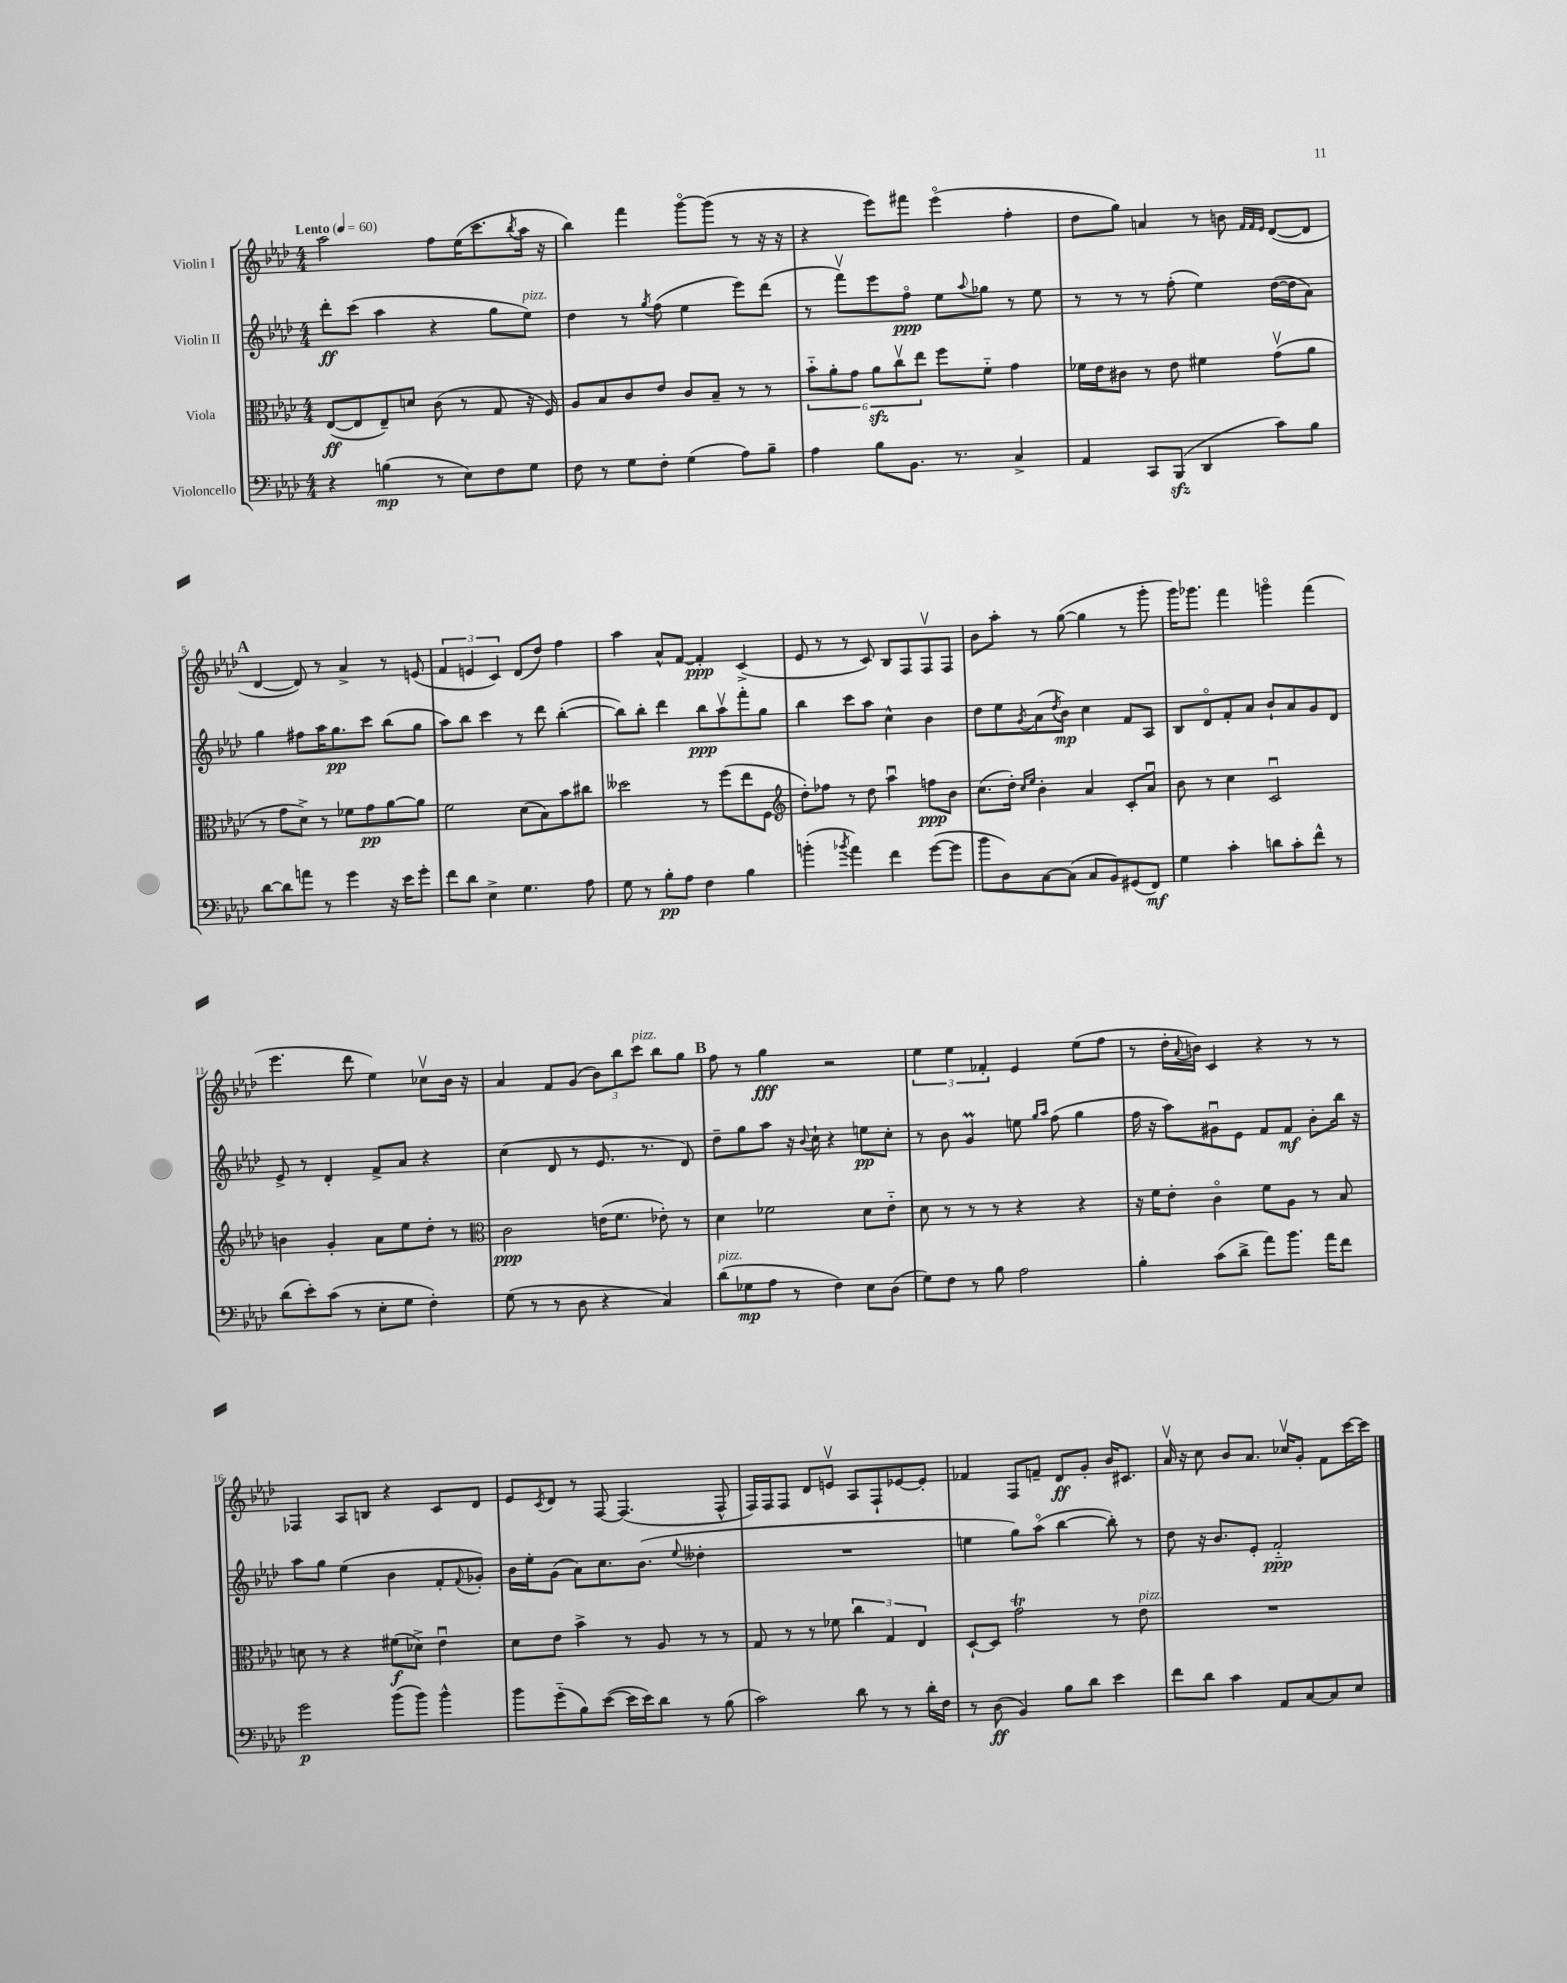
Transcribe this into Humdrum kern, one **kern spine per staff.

**kern	**dynam	**kern	**dynam	**kern	**dynam	**kern	**dynam
*part4	*part4	*part3	*part3	*part2	*part2	*part1	*part1
*staff4	*staff4	*staff3	*staff3	*staff2	*staff2	*staff1	*staff1
*I"Violoncello	*	*I"Viola	*	*I"Violin II	*	*I"Violin I	*
*clefF4	*	*clefC3	*	*clefG2	*	*clefG2	*
*k[b-e-a-d-]	*	*k[b-e-a-d-]	*	*k[b-e-a-d-]	*	*k[b-e-a-d-]	*
*M4/4	*	*M4/4	*	*M4/4	*	*M4/4	*
*MM60	*	*MM60	*	*MM60	*	*MM60	*
=1	=1	=1	=1	=1	=1	=1	=1
!	!	!	!	!	!	!LO:TX:a:B:t=Lento	!
4r	.	([8E-/L	ff	8ddd-'\L	ff	2aa-\	.
.	.	8E-/]	.	(8ccc\J	.	.	.
(4Bn\	mp	8E-~/)	.	4aa-\	.	.	.
.	.	8dn/J	.	.	.	.	.
8r	.	(8c\	.	4r	.	8ff\L	.
8E-\L)	.	8r	.	.	.	(16ee-\K	.
.	.	.	.	.	.	8.ccc\	.
8F\	.	8G/	.	8gg\L	.	.	.
.	.	.	.	.	.	8qbb-/	.
!	!	!	!	!LO:TX:a:i:t=pizz.	!	!	!
8G\J	.	16r	.	8ee-\J)	.	16aa-\Jk	.
.	.	16F/)	.	.	.	16r	.
=2	=2	=2	=2	=2	=2	=2	=2
8F\	.	8A-/L	.	4dd-\	.	4bb-\)	.
8r	.	8B-/	.	.	.	.	.
8G\L	.	8c/	.	8r	.	4fff\	.
.	.	.	.	8qgg/	.	.	.
8F'\J	.	8e-/J	.	(8ff\	.	.	.
(4G\	.	8c/L	.	4ee-\	.	[8ggg\L	.
.	.	8B-~/J	.	.	.	(8ggg\J]	.
8A-\L)	.	8r	.	8eee-\L)	.	8r	.
8B-~\J	.	8r	.	(8ddd-\J	.	16r	.
.	.	.	.	.	.	16r	.
=3	=3	=3	=3	=3	=3	=3	=3
4A-\	.	12b-\L	.	8r	.	4r	.
.	.	12a-'\	.	.	.	.	.
.	.	.	.	8fffv\L)	.	.	.
.	.	12g\J	.	.	.	.	.
8B-\L	.	12a-zz\L	.	8eee-\	.	8eee-\L)	.
.	.	12ccv\	.	.	.	.	.
8.BB-\J	.	.	.	8ff\J	ppp	8fff#X\J	.
.	.	12ee-\J	.	.	.	.	.
.	.	8ff\L	.	8ee-\L	.	(4eee-\	.
8.r	.	.	.	.	.	.	.
.	.	.	.	8qqaa-/	.	.	.
.	.	8f\J	.	8gg-X\J	.	.	.
4C^/	.	4g\	.	8r	.	4ff'\	.
.	.	.	.	8ee-\	.	.	.
=4	=4	=4	=4	=4	=4	=4	=4
4AA-/	.	16f-X\LL	.	8r	.	8dd-\L	.
.	.	16e-\J	.	.	.	.	.
.	.	8c#X\J	.	8r	.	8gg\J)	.
8CC/L	.	8r	.	8r	.	4an/	.
(8BBB-zz/J	.	8e-\	.	(8ff'\	.	.	.
4DD-/	.	4f#X\	.	4ee-\)	.	8r	.
.	.	.	.	.	.	8bn\	.
.	.	.	.	.	.	32qqf/LLL	.
.	.	.	.	.	.	32qqf/	.
.	.	.	.	.	.	32qqe-/JJJ	.
8c\L)	.	(8gv\L	.	([16dd-\LL	.	([8d-/L	.
.	.	.	.	16dd-\J]	.	.	.
8B-\J	.	8a-\J	.	8a-\J)	.	8d-/J]	.
!!LO:LB:g=z
!!LO:REH:place=s1:t=A
=5	=5	=5	=5	=5	=5	=5	=5
[8d-\L	.	8r	.	4gg\	.	[4d-/	.
8d-\]	.	8g\L	.	.	.	.	.
8an\J	.	8d-^\J)	.	8ff#X\L	.	8d-/])	.
8r	.	8r	.	16aa-\K	.	8r	.
.	.	.	.	8.gg\	pp	.	.
4g\	.	8f-X\L	.	.	.	4a-^/	.
.	.	8g\	pp	8ccc\J	.	.	.
16r	.	[8a-\	.	(8bb-\L	.	8r	.
16e-\KL	.	.	.	.	.	.	.
8g'\J	.	8a-\J]	.	8gg\J	.	(8en/	.
=6	=6	=6	=6	=6	=6	=6	=6
8f\L	.	2f\	.	8aa-\L)	.	6f/	.
8d-\J	.	.	.	8bb-\J	.	.	.
.	.	.	.	.	.	6en/	.
4E-^\	.	.	.	4ccc\	.	.	.
.	.	.	.	.	.	6c/)	.
4.G\	.	(8d-\L	.	8r	.	(8d-/L	.
.	.	8B-\)	.	8ddd-\	.	8dd-/J)	.
.	.	8b-\	.	([4bb-'\	.	4ff\	.
8A-\	.	8cc#X\J	.	.	.	.	.
=7	=7	=7	=7	=7	=7	=7	=7
8G\	.	2dd--X\	.	8bb-\L])	.	4aa-\	.
8r	.	.	.	8bb-'\J	.	.	.
8B-'\L	pp	.	.	4ddd-\	.	8a-^^/L	.
8A-\J	.	.	.	.	.	[8f/J	.
4F\	.	8r	.	8bb-\L	ppp	4f'/]	ppp
.	.	(8ff\L	.	8aa-v\	.	.	.
4B-\	.	8ee-\	.	8fff'\	.	(4c^/	.
.	.	8F\J	.	8gg\J	.	.	.
=8	=8	=8	=8	=8	=8	=8	=8
*	*	*clefG2	*	*	*	*	*
(4bn'\	.	8dd-'\L)	.	4bb-\	.	8e-/	.
.	.	8ff-X\J	.	.	.	8r	.
8qb-X/	.	.	.	.	.	.	.
4a-\)	.	8r	.	8ccc\L	.	8r	.
.	.	8dd-\	.	8aa-\J	.	8c/)	.
4f\	.	4aa-u\	.	4cc^^\	.	8B-/L	.
.	.	.	.	.	.	8F/	.
([8g\L	.	8ffn\L	ppp	4b-\	.	8Fv/	.
8g\J]	.	8b-\J	.	.	.	8F/J	.
=9	=9	=9	=9	=9	=9	=9	=9
8b-\L	.	(8.cc\L	.	8dd-\L	.	8b-\L	.
8D-\)	.	.	.	8ee-\	.	8aa-'\J	.
.	.	16dd-'\Jk)	.	.	.	.	.
.	.	16qqcc/LL	.	.	.	.	.
.	.	16qqee-/JJ	.	8qg/	.	.	.
[8C\	.	4b-'\	.	(8a-\	.	8r	.
.	.	.	.	8qdd-/	.	.	.
(8C\J]	.	.	.	8b-\J)	mp	([8gg\	.
8C/L	.	4a-/	.	4cc\	.	4gg\]	.
8BB-/)	.	.	.	.	.	.	.
(8GG#X/	.	8c'/L	.	8f/L	.	8r	.
8FF/J)	mf	8a-u/J	.	8A-/J	.	8ggg'\	.
=10	=10	=10	=10	=10	=10	=10	=10
4G\	.	8b-\	.	8B-/L	.	16ggg\KL)	.
.	.	.	.	.	.	8.ggg-X\J	.
.	.	8r	.	8d-/	.	.	.
4c'\	.	4cc\	.	8f'/	.	4fff\	.
.	.	.	.	8a-/J	.	.	.
8dn\L	.	2cu/	.	8b-`/L	.	4gggn\	.
8c'\	.	.	.	8a-/	.	.	.
8f^^\J	.	.	.	8g/	.	(4fff\	.
8r	.	.	.	8d-/J	.	.	.
!!LO:LB:g=z
=11	=11	=11	=11	=11	=11	=11	=11
(8d-\L	.	4bn\	.	8e-^/	.	4.eee-\	.
8e-'\)	.	.	.	8r	.	.	.
(8c\J	.	4g'/	.	4d-'/	.	.	.
8r	.	.	.	.	.	8ddd-\	.
8E-'\L	.	8a-\L	.	8f^/L	.	4ee-\)	.
8G\J	.	8ee-\	.	8a-/J	.	.	.
4F'\)	.	8dd-'\J	.	4r	.	8cc-Xv\L	.
.	.	8r	.	.	.	16b-\Jk	.
.	.	.	.	.	.	16r	.
=12	=12	=12	=12	=12	=12	=12	=12
*	*	*clefC3	*	*	*	*	*
(8G\	.	2c\	ppp	(4cc\	.	4a-/	.
8r	.	.	.	.	.	.	.
8r	.	.	.	8d-/	.	8f/L	.
8D-\	.	.	.	8r	.	(8g/J	.
4r	.	(16en\KL	.	8.e-/	.	12b-\L)	.
.	.	8.f\J	.	.	.	.	.
.	.	.	.	.	.	12bb-\	.
!	!	!	!	!	!	!LO:TX:a:i:t=pizz.	!
.	.	.	.	.	.	12ccc\J	.
.	.	.	.	8.r	.	.	.
4C/)	.	8e-X'\)	.	.	.	8bb-\L	.
.	.	8r	.	8d-/)	.	8gg\J	.
!!LO:REH:place=s1:t=B
=13	=13	=13	=13	=13	=13	=13	=13
!LO:TX:a:i:t=pizz.	!	!	!	!	!	!	!
(8d-\L	.	4d-\	.	8dd-~\L	.	8ff\	.
8G-X\	mp	.	.	8gg\	.	8r	.
8A-\J	.	2f-X\	.	8aa-\J	.	4gg\	fff
8r	.	.	.	16r	.	.	.
.	.	.	.	8qqb-/	.	.	.
.	.	.	.	16cc`\	.	.	.
4F\)	.	.	.	4r	.	2r	.
8E-\L	.	8d-\L	.	8een\L	pp	.	.
(8D-\J	.	8e-\J	.	8cc'\J	.	.	.
=14	=14	=14	=14	=14	=14	=14	=14
8G\L)	.	8d-\	.	8r	.	6ee-\	.
8F\J	.	8r	.	8b-\	.	.	.
.	.	.	.	.	.	6ee-\	.
8r	.	8r	.	4gm/	.	.	.
.	.	.	.	.	.	6f-X'/	.
8B-\	.	8r	.	.	.	.	.
2A-\	.	4r	.	8een\	.	4e-/	.
.	.	.	.	16qqgg/LL	.	.	.
.	.	.	.	16qqaa-/JJ	.	.	.
.	.	.	.	(8ff\	.	.	.
.	.	4r	.	4gg\	.	(8ee-\L	.
.	.	.	.	.	.	8ff\J	.
=15	=15	=15	=15	=15	=15	=15	=15
4B-'\	.	16r	.	16ff\	.	8r	.
.	.	16f\KL	.	16r	.	.	.
.	.	8e-'\J	.	8aa-\L)	.	16dd-'\LL	.
.	.	.	.	.	.	8qqa-/	.
.	.	.	.	.	.	16bn\JJ)	.
(8c\L	.	4c\	.	8g#Xu\	.	4c/	.
8d-^\J	.	.	.	8e-\J	.	.	.
8a-\L)	.	8f\L	.	8f/L	.	4r	.
8.b-\J	.	8A-\J	.	8f/J	mf	.	.
.	.	8r	.	8b-'\L	.	8r	.
16a-\KL	.	.	.	.	.	.	.
8f\J	.	8B-/	.	16bb-\Jk	.	8r	.
.	.	.	.	16r	.	.	.
!!LO:LB:g=z
=16	=16	=16	=16	=16	=16	=16	=16
2g\	p	8dn\	.	8aa-\L	.	4F-X/	.
.	.	8r	.	8gg\J	.	.	.
.	.	4r	.	(4ee-\	.	8A-/L	.
.	.	.	.	.	.	8Bn/J	.
(8b-\L	.	(8f#X\L	f	4b-\	.	4r	.
8b-\J)	.	8d-X^\J)	.	.	.	.	.
4b-^^\	.	4e-u\	.	8f'/L	.	8c/L	.
.	.	.	.	8qqf/	.	.	.
.	.	.	.	8g-X'/J)	.	8d-/J	.
=17	=17	=17	=17	=17	=17	=17	=17
8b-\L	.	8d-\L	.	16b-\LL	.	8e-/L	.
.	.	.	.	16ee-'\J	.	.	.
.	.	.	.	.	.	8qc/	.
(8g\	.	8e-\J	.	(8g\J	.	8d-/J	.
8B-\)	.	4b-^\	.	8a-\L)	.	8r	.
([8e-\J	.	.	.	8.cc\	.	[8F/	.
16e-\LL]	.	8r	.	.	.	(4.F/]	.
16e-\J)	.	.	.	(8.b-\J	.	.	.
8d-\J	.	8A-/	.	.	.	.	.
.	.	.	.	8qqee-/	.	.	.
8r	.	8r	.	4dd--X'\	.	.	.
(8B-\	.	8r	.	.	.	8F^^/	.
=18	=18	=18	=18	=18	=18	=18	=18
2c\)	.	8G/	.	1r	.	16F/LL)	.
.	.	.	.	.	.	16F/J	.
.	.	8r	.	.	.	8F/J	.
.	.	8r	.	.	.	8d-/L	.
.	.	8f-X\	.	.	.	8env/J	.
8d-\	.	6cc\	.	.	.	8A-/L	.
8r	.	.	.	.	.	8F`/	.
.	.	6G/	.	.	.	.	.
8r	.	.	.	.	.	[8e-X/	.
.	.	6E-/	.	.	.	.	.
16d-'\LL	.	.	.	.	.	8e-'/J]	.
16F\JJ	.	.	.	.	.	.	.
=19	=19	=19	=19	=19	=19	=19	=19
8r	.	[8D-`/L	.	4een\	.	4f-X/	.
(8D-\	ff	8D-/J]	.	.	.	.	.
4BB-/)	.	2gt\	.	8gg\L)	.	8F/L	.
.	.	.	.	(8aa-\J	.	8fn~/J	.
8B-\L	.	.	.	[4bb-\	.	8d-/L	ff
8d-\J	.	.	.	.	.	8g'/J	.
4e-\	.	8r	.	8bb-'\])	.	16b-/KL	.
.	.	.	.	.	.	8.c#X/J	.
!	!	!LO:TX:a:i:t=pizz.	!	!	!	!	!
.	.	8e-\	.	8r	.	.	.
=20	=20	=20	=20	=20	=20	=20	=20
8f\L	.	1r	.	8dd-\	.	16a-v/	.
.	.	.	.	.	.	16r	.
8d-\J	.	.	.	16r	.	8cc\	.
.	.	.	.	8.b-/L	.	.	.
4c\	.	.	.	.	.	8b-/L	.
.	.	.	.	8e-'/J	.	8.a-/J	.
8AA-/L	.	.	.	2f/	ppp	.	.
.	.	.	.	.	.	16cc-Xv/KL	.
[8C/	.	.	.	.	.	8g'/J	.
8C/]	.	.	.	.	.	8f\L	.
8E-/J	.	.	.	.	.	[16ccc\L	.
.	.	.	.	.	.	16ccc\JJ]	.
==	==	==	==	==	==	==	==
*-	*-	*-	*-	*-	*-	*-	*-
